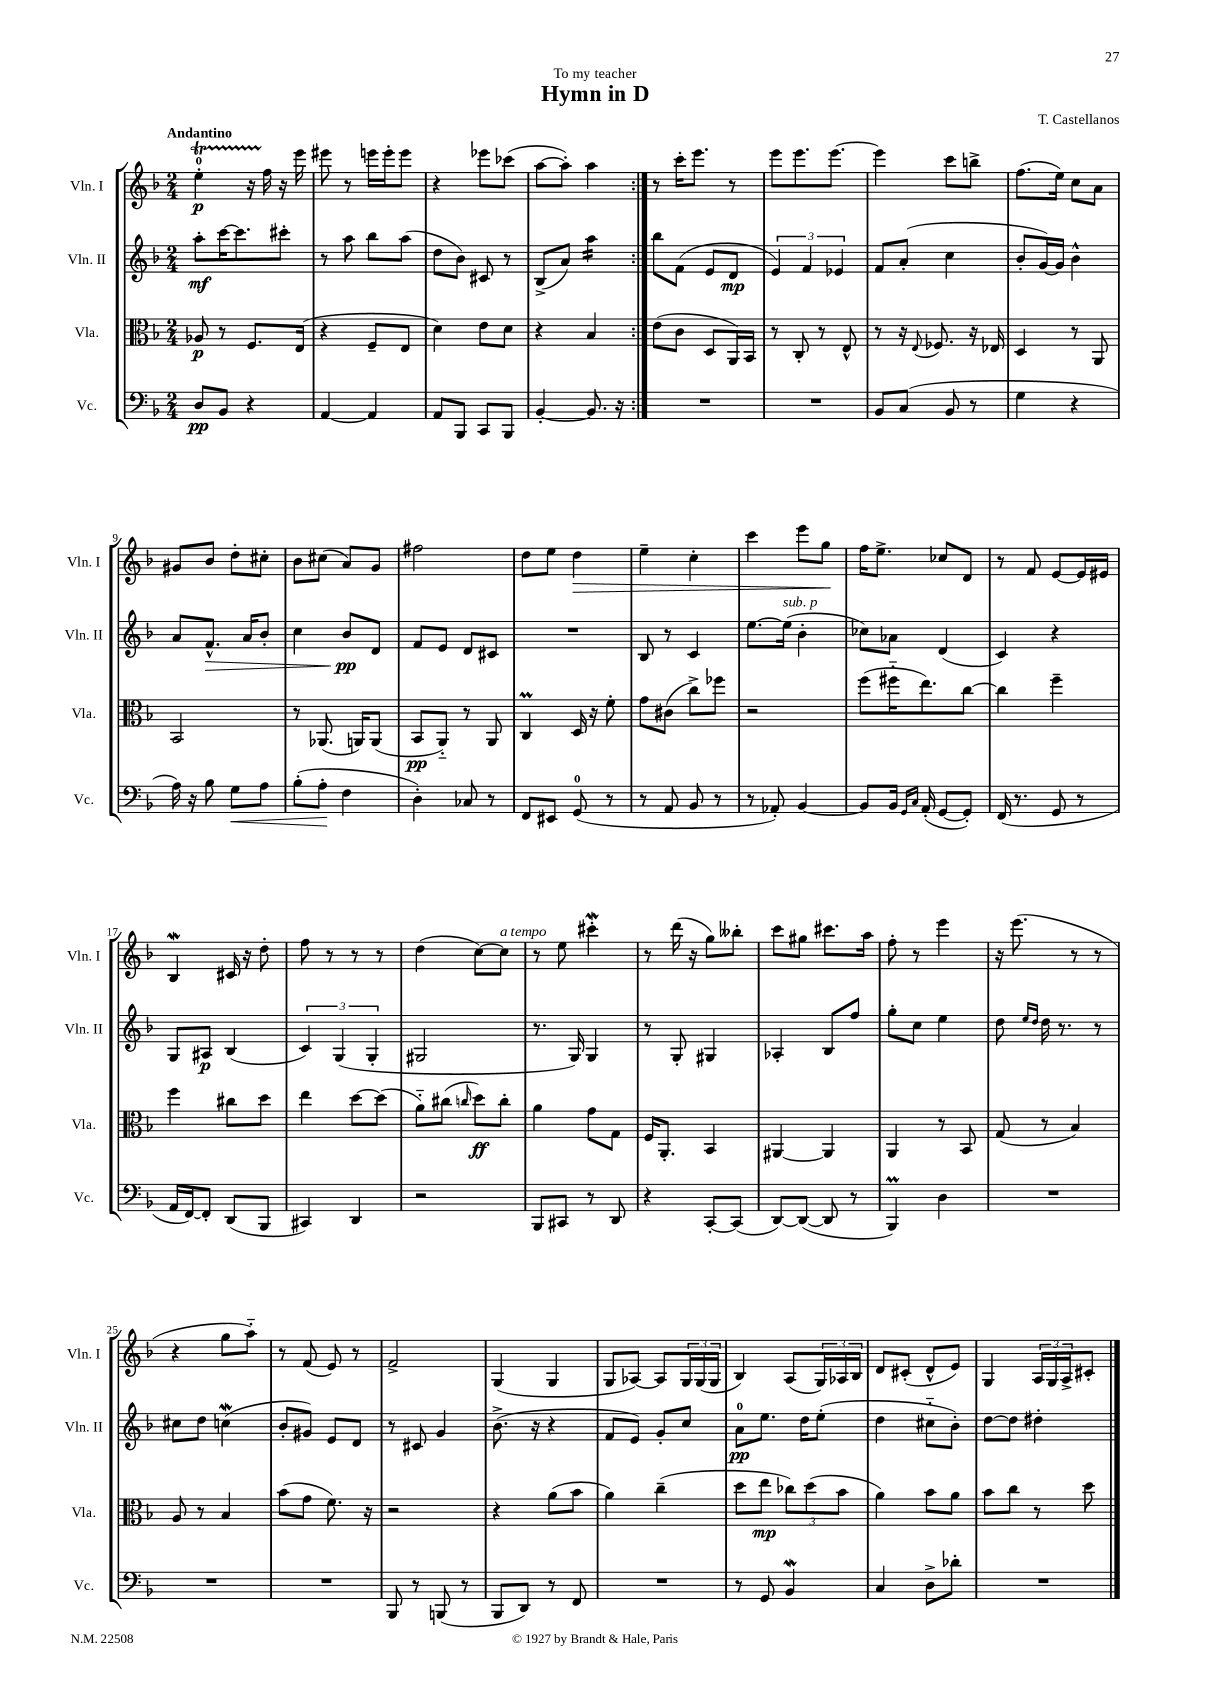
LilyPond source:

\header { title = "Hymn in D" composer = "T. Castellanos" dedication = "To my teacher" }
<<
\new StaffGroup <<
\new Staff = "s0" \with { instrumentName = "Vln. I" shortInstrumentName = "Vln. I" } {
    \clef treble \key f \major \numericTimeSignature \time 2/4 \tempo "Andantino"
    \repeat volta 2 { e''4-0-.\startTrillSpan\p r16 f''16\stopTrillSpan r16 e'''16 |
    eis'''8 r8 e'''16 e'''16-. e'''8 |
    r4 ees'''8 ces'''8( |
    a''8~ a''8-.) a''4 | }
    r8 c'''16-. e'''8. r8 |
    e'''8 e'''8. e'''8.~ |
    e'''4 c'''8 b''8-> |
    f''8.( e''16) c''8 a'8 |
    gis'8 bes'8 d''8-. cis''8-. |
    bes'8 cis''8( a'8) g'8 |
    fis''2 |
    d''8 e''8 d''4\> |
    e''4-- c''4-. |
    c'''4 e'''8 g''8\! |
    f''16 e''8.-> ces''8 d'8 |
    r8 f'8 e'8~ e'16 eis'16 |
    bes4\mordent cis'16 r16 d''8-. |
    f''8 r8 r8 r8 |
    d''4( c''8~) c''8^\markup { \italic "a tempo" } |
    r8 e''8 cis'''4-.\mordent |
    r8 d'''16( r16 g''8) beses''8-. |
    c'''8 gis''8 cis'''8. a''16 |
    f''8-. r8 e'''4 |
    r16 e'''8.( r8 r8 |
    r4 g''8 a''8-_) |
    r8 f'8( e'8) r8 |
    f'2-> |
    g4( g4 |
    g8 aes8~) aes8 \tuplet 3/2 { g16 g16( g16 } |
    bes4) a8( \tuplet 3/2 { g16) aes16 bes16 } |
    d'8 cis'8-.( d'8-^ e'8) |
    g4 \tuplet 3/2 { a16 g16 a16-> } cis'8-. \bar "|." |
}
\new Staff = "s1" \with { instrumentName = "Vln. II" shortInstrumentName = "Vln. II" } {
    \clef treble \key f \major \numericTimeSignature \time 2/4
    \repeat volta 2 { a''8-.\mf c'''16~ c'''8. cis'''8-. |
    r8 a''8 bes''8 a''8( |
    d''8 bes'8) cis'8 r8 |
    bes8->( a'8) a''4:16 | }
    bes''8 f'8( e'8 d'8\mp |
    \tuplet 3/2 { e'4) f'4 ees'4 } |
    f'8 a'8-.( c''4 |
    bes'8-. g'16~) g'16 bes'4-^ |
    a'8 f'8.-^\> a'16 bes'8-. |
    c''4 bes'8\pp\! d'8 |
    f'8 e'8 d'8 cis'8 |
    R2 |
    bes8 r8 c'4 |
    e''8.~ e''16^\markup { \italic "sub. p" }( bes'4-. |
    ces''8) aes'8 d'4( |
    c'4) r4 |
    g8 ais8\p bes4( |
    \tuplet 3/2 { c'4) g4( g4-. } |
    gis2 |
    r8. g16) g4 |
    r8 g8-. gis4 |
    aes4-. bes8 f''8 |
    g''8-. c''8 e''4 |
    d''8 \grace { e''16 d''16 } d''16 r8. r8 |
    cis''8 d''8 c''4\mordent( |
    bes'8-. gis'8) e'8 d'8 |
    r8 cis'8 g'4 |
    bes'8.->( r16 r4 |
    f'8 e'8) g'8-. c''8 |
    a'8-0\pp e''8. d''16 e''8-.( |
    d''4 cis''8-_ bes'8-.) |
    d''8~ d''8 dis''4-. \bar "|." |
}
\new Staff = "s2" \with { instrumentName = "Vla." shortInstrumentName = "Vla." } {
    \clef alto \key f \major \numericTimeSignature \time 2/4
    \repeat volta 2 { aes8\p r8 f8. e16( |
    r4 f8-- e8 |
    d'4) e'8 d'8 |
    r4 bes4 | }
    e'8( c'8 d8 a,16) bes,16 |
    r8 c8-. r8 e8-^ |
    r8 r16 \appoggiatura { e8 } fes8. r16 ees16 |
    d4 r8 a,8 |
    bes,2 |
    r8 aes,8.( a,16) a,8( |
    bes,8\pp a,8-_) r8 a,8 |
    c4\prall d16 r16 f'8-. |
    g'8 cis'8( c''8->) fes''8 |
    r2 |
    f''8( fis''16-_ e''8.) c''8~ |
    c''4 f''4-- |
    f''4 cis''8 d''8 |
    e''4 d''8~ d''8( |
    a'8-_) cis''8( \grace { c''16 } d''8\ff) c''8-. |
    a'4 g'8 g8 |
    f16 a,8.-. bes,4 |
    ais,4~ ais,4 |
    a,4 r8 bes,8 |
    g8( r8 bes4) |
    a8 r8 bes4 |
    bes'8( g'8 f'8.) r16 |
    r2 |
    r4 a'8( bes'8 |
    a'4) c''4--( |
    d''8 e''8\mp \tuplet 3/2 { ces''8) d''8( bes'8 } |
    a'4) bes'8 a'8 |
    bes'8 c''8 r8 d''8 \bar "|." |
}
\new Staff = "s3" \with { instrumentName = "Vc." shortInstrumentName = "Vc." } {
    \clef bass \key f \major \numericTimeSignature \time 2/4
    \repeat volta 2 { d8\pp bes,8 r4 |
    a,4~ a,4 |
    a,8 bes,,8 c,8 bes,,8 |
    bes,4~-. bes,8. r16 | }
    R2 |
    R2 |
    bes,8 c8( bes,8 r8 |
    g4 r4 |
    a16) r16 bes8 g8\< a8 |
    bes8-.( a8-.\! f4 |
    d4-.) ces8 r8 |
    f,8 eis,8 g,8-0( r8 |
    r8 a,8 bes,8 r8 |
    r8 aes,8-.) bes,4~ |
    bes,8 bes,16 \grace { g,16 c16 } a,16-.( g,8~ g,8-.) |
    f,16( r8. g,8 r8 |
    a,16 f,16~) f,8-. d,8( bes,,8 |
    cis,4) d,4 |
    r2 |
    bes,,8 cis,8 r8 d,8 |
    r4 c,8~-. c,8( |
    d,8~) d,8~( d,8 r8 |
    bes,,4\prall) d4 |
    R2 |
    R2 |
    R2 |
    bes,,8 r8 b,,8( r8 |
    bes,,8 d,8) r8 f,8 |
    R2 |
    r8 g,8 bes,4\mordent |
    c4 d8-> des'8-. |
    R2 \bar "|." |
}
>>
>>
